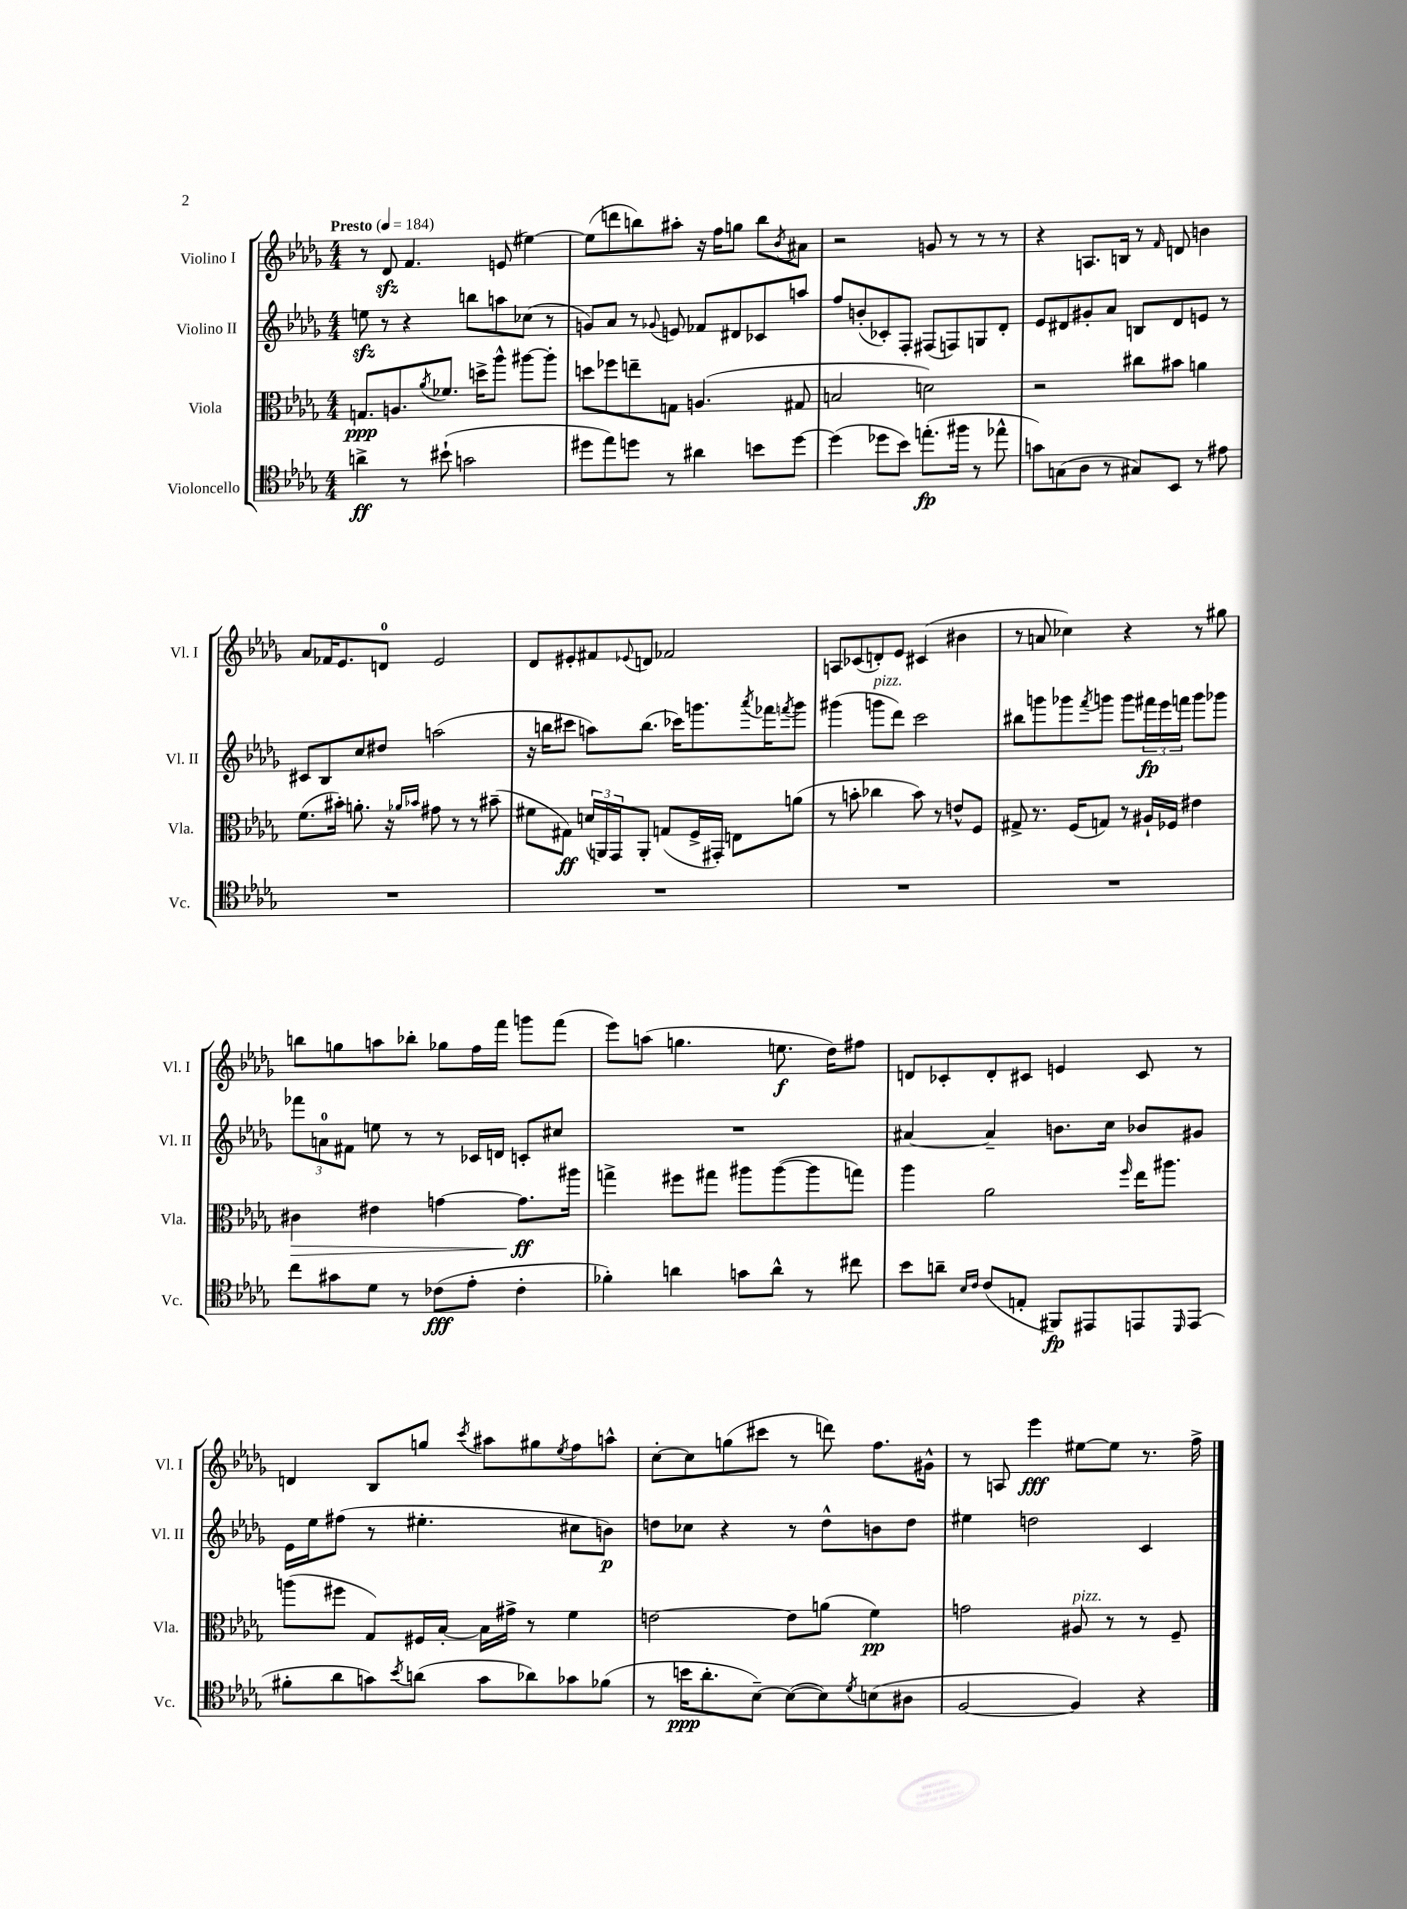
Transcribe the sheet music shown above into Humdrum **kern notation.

**kern	**kern	**kern	**kern
*staff4	*staff3	*staff2	*staff1
*clefC4	*clefC3	*clefG2	*clefG2
*k[b-e-a-d-g-]	*k[b-e-a-d-g-]	*k[b-e-a-d-g-]	*k[b-e-a-d-g-]
*M4/4	*M4/4	*M4/4	*M4/4
*MM184	*MM184	*MM184	*MM184
4a^	8.G	8ee	8r
.	.	8r	8d-
.	8.A	.	.
8r	.	4r	4.f
.	8qa-	.	.
(8b#`	8.f-	.	.
2g	.	8bb	.
.	16dd^	.	.
.	8aa-^^	8aa	(8e
.	[8aa#	(8cc-	[4ee#)
.	8aa#']	8r	.
=	=	=	=
8dd#	8dd	8g)	(8ee#]
8ee-)	8ff-	8a-	8ddd
8dd	8ee~	8r	8bb)
.	.	8qqg-	.
8r	8G	8e	8aa#'
4a#	(4.A	8f-	16r
.	.	.	16ff
.	.	8d#	8gg
8b	.	8c-	8bb
.	.	.	8qb-
[8dd	8G#	8aa	8a#
=	=	=	=
(4dd]	2B	8ff	2r
.	.	(8b'	.
8dd-	.	8c-')	.
8b-)	.	8F'	.
(8.ee'	2d)	(8F#	8g
.	.	8F)	8r
16ff#	.	.	.
8r	.	8G	8r
8ee-^^	.	8d-'	8r
=	=	=	=
8g)	2r	8e-	4r
(8G	.	8d#	.
8A-	.	8g#'	8.A
8r	.	8a-	.
.	.	.	16B
8G#)	8cc#	8B	8r
.	.	.	16qqf
8BB-	8b#	8d#	8d
8r	4a	8e	4b
8e#	.	8r	.
=	=	=	=
1r	(8.f	8c#	8a-
.	.	8B-	16f-
.	16b#')	.	8.e-
.	8.a'	8cc	.
.	.	8dd#	8d
.	16r	.	.
.	16qqa-	.	.
.	16qqb-	.	.
.	8g#	(2aa	2e-
.	8r	.	.
.	8r	.	.
.	(8b#~	.	.
=	=	=	=
1r	8f#	16r	8d-
.	.	16bb	.
.	8G#)	8ccc#	8e#'
.	(24d	8aa)	8f#
.	24AA)	.	.
.	24GG-	.	.
.	.	.	8qqe-
.	8AA'	(8.bb	8d
.	(8G	.	2f-
.	.	16ccc-)	.
.	16F^	8.ggg	.
.	16GG#')	.	.
.	8E	.	.
.	.	8qaaa-	.
.	.	16fff-	.
.	.	8qfff	.
.	(8a	8ggg	.
=	=	=	=
1r	8r	(4ggg#	8A
.	8b'	.	(8c-
.	4cc-	8ggg	8d')
.	.	8ddd-)	8e-
.	8b)	2ccc	(4c#
.	8r	.	.
.	8e^^	.	4b#
.	8F	.	.
=	=	=	=
1r	8G#^	8bb#	8r
.	8.r	8ggg	8a
.	.	8ggg-	4cc-)
.	(16F	.	.
.	.	8qfff	.
.	8G)	8ggg	.
.	8r	8ggg	4r
.	16A#`	24fff#	.
.	.	24eee-	.
.	16F-	.	.
.	.	24fff	.
.	4e#	8ggg	8r
.	.	8ggg-	8gg#
=	=	=	=
8cc	4c#	12fff-	8bb
.	.	12a	.
8g#	.	.	8gg
.	.	12f#	.
8d-	4e#	8ee	8aa
8r	.	8r	8bb-'
(8c-	[4g	8r	8gg-
8e-'	.	16c-	16ff
.	.	16d	16fff
4c-'	8.g]	8c'	8ggg
.	.	8cc#	(8fff
.	16aa#	.	.
=	=	=	=
4f-')	4gg^	1r	8eee-)
.	.	.	(8aa
4a	8ff#	.	4.gg
.	8gg#	.	.
8g	8aa#	.	.
8a^^	([8aa#	.	8.ee
8r	8aa#]	.	.
.	.	.	16dd-)
8cc#	8gg)	.	8ff#
=	=	=	=
8b-	4aa-	[4a#	8d
8a~	.	.	8c-'
16qqB-	.	.	.
16qqc	.	.	.
(8c	2a-	4a#~]	8d'
8E'	.	.	8c#
8FF#)	.	8.b	4e
8EE#	.	.	.
.	.	16cc	.
.	16qqff	.	.
8EE	16ee-	8b-	8c#
.	8.aa#	.	.
16qqDD-	.	.	.
(8EE	.	8g#	8r
=	=	=	=
8f#'	(8aa	16e-	4d
.	.	16ee-	.
8a-	8ff#	(8ff#	.
8g)	8G-)	8r	8B-
8qb-	.	.	.
(8a	16F#	4.ee#'	8gg
.	[16B-'	.	.
.	.	.	8qccc
8g	16B-]	.	8aa#
.	16g#^	.	.
8a-)	8r	.	8gg#
.	.	.	8qee-
8g-	4f	8cc#	8ff
(8f-	.	8b)	8aa^^
=	=	=	=
8r	[2e	8dd	[8cc'
16b	.	8cc-	8cc]
8.a-'	.	.	.
.	.	4r	(8gg
[8B-~)	.	.	8ccc#
(8B-_	8e]	8r	8r
8B-])	(8a	8dd^^	8ddd)
8qd-	.	.	.
(8B	4f)	8b	8.ff
8A#	.	8dd	.
.	.	.	16g#^^
=	=	=	=
[2F	2g	4ee#	8r
.	.	.	8A
.	.	2dd	4eee-
4F])	8A#	.	[8ee#
.	8r	.	8ee#]
4r	8r	4c	8.r
.	8F~	.	.
.	.	.	16ff^
==	==	==	==
*-	*-	*-	*-
